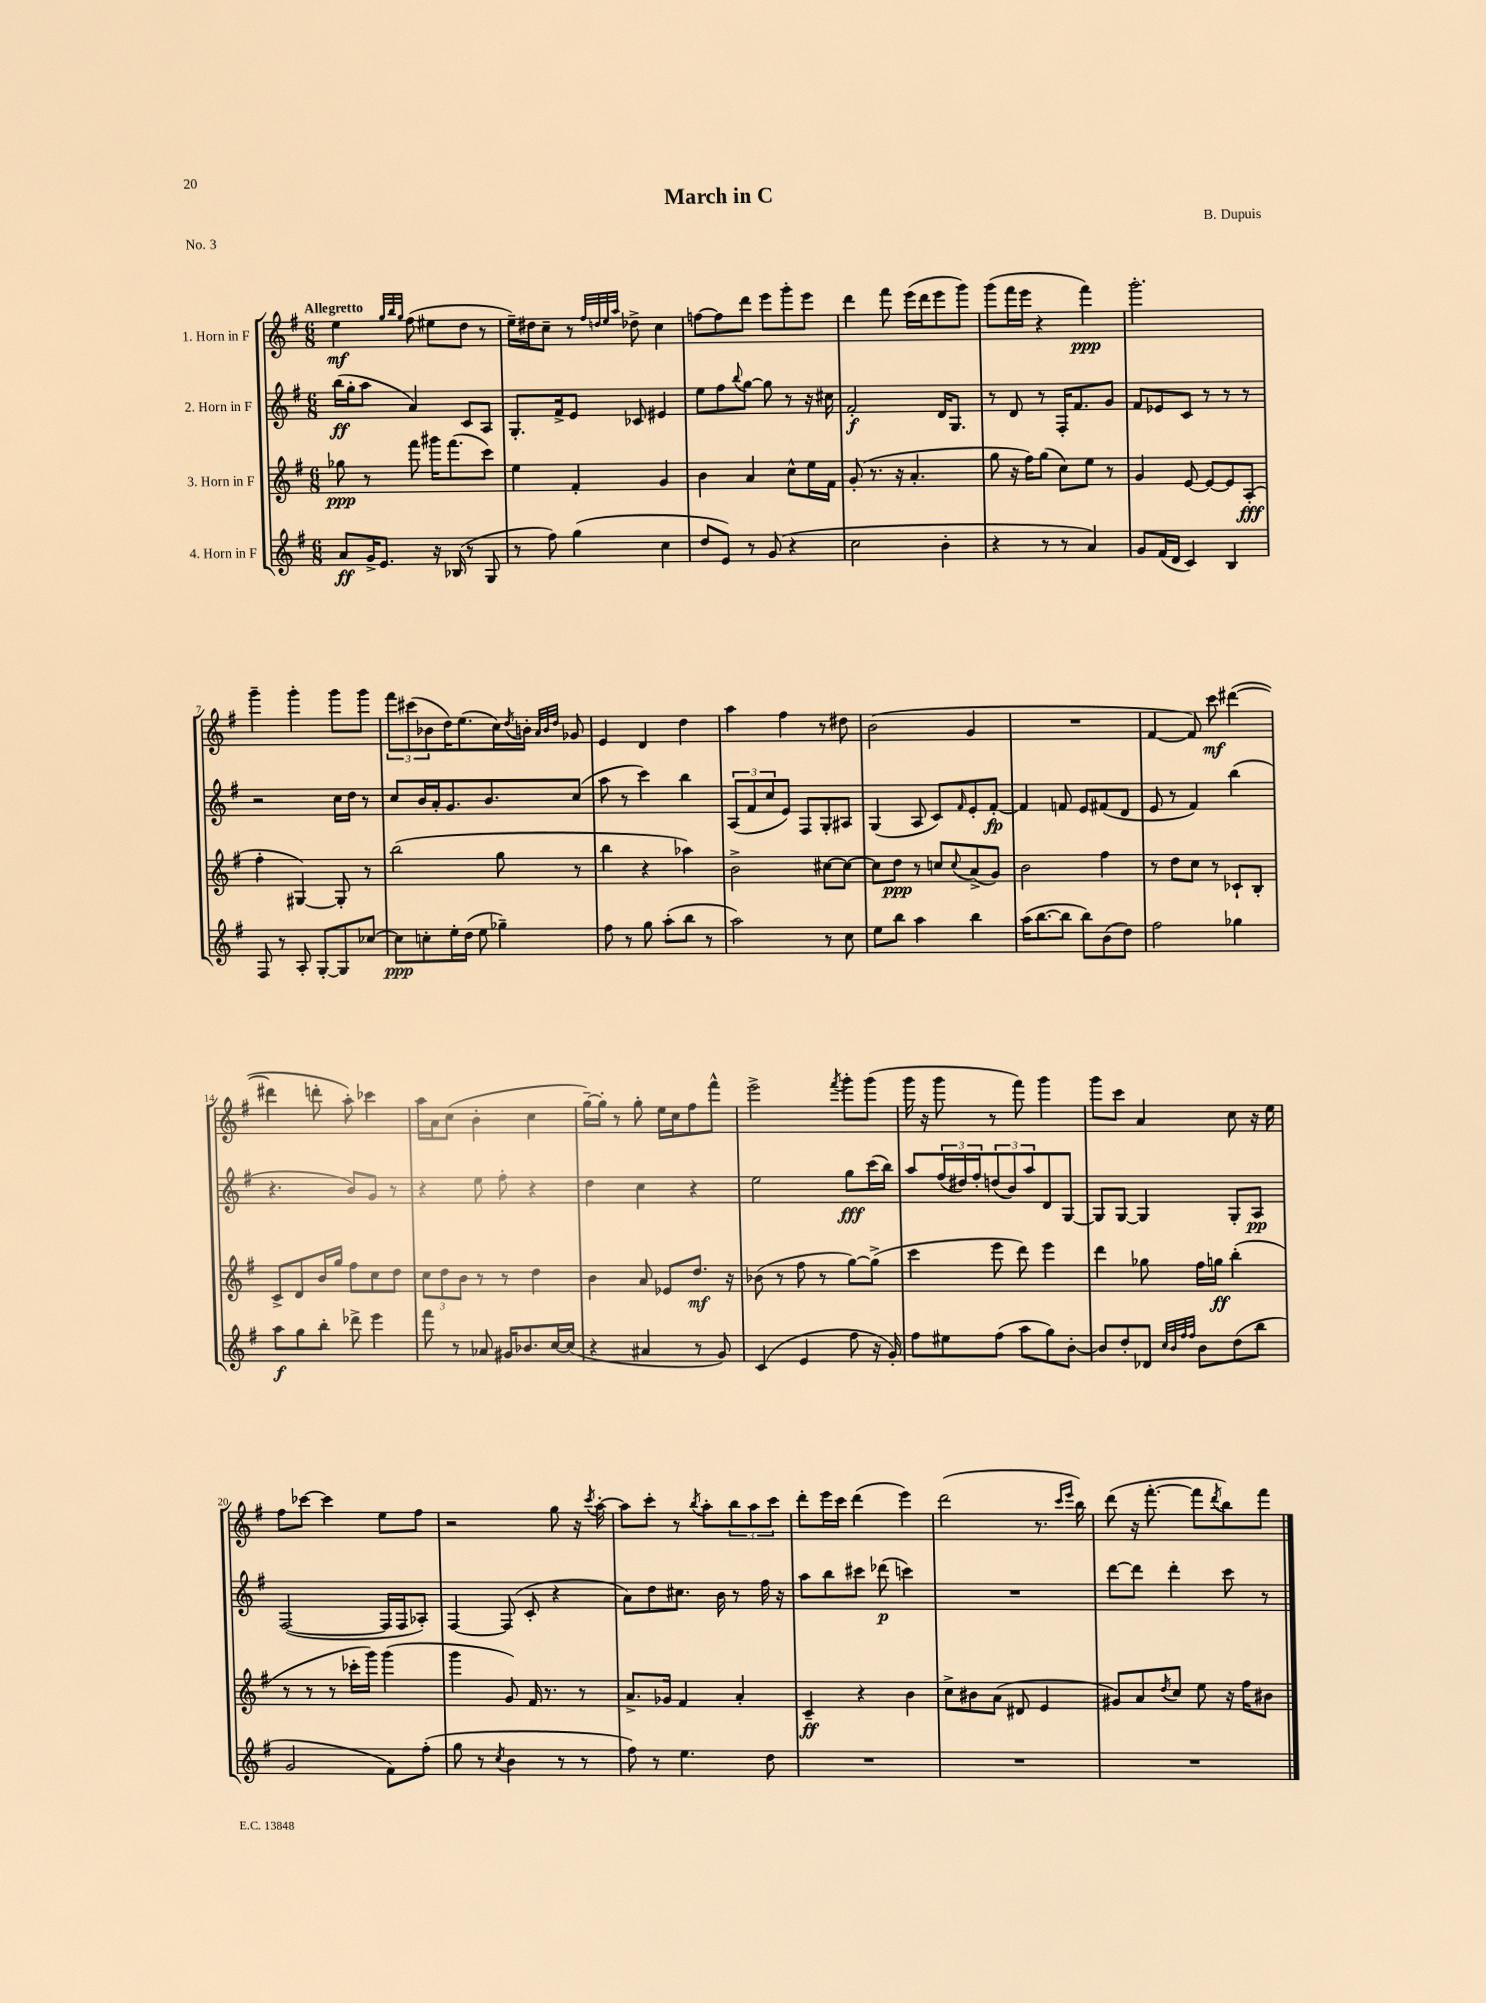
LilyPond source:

\header { title = "March in C" composer = "B. Dupuis" piece = "No. 3" }
<<
\new StaffGroup <<
\new Staff = "s0" \with { instrumentName = "1. Horn in F" } {
    \clef treble \key g \major \numericTimeSignature \time 6/8 \tempo "Allegretto"
    e''4\mf \grace { g''32 b''32 g''32 } fis''8( eis''8 d''8 r8 |
    e''16--) dis''16 c''8-- r8 \grace { fis''32 d''32 e''32 a''32 } des''8-> c''4 |
    f''8~ f''8 d'''8 e'''8 g'''8-. e'''8 |
    d'''4 fis'''8 e'''16( d'''16 e'''8 g'''8) |
    g'''8( fis'''16 e'''16 r4 fis'''4\ppp) |
    g'''2.-. |
    g'''4-- g'''4-. g'''8 g'''8 |
    \tuplet 3/2 { fis'''8 cis'''8( bes'8 } d''16) e''8.( c''16) \acciaccatura { d''8 } b'16-. \grace { a'32 b'32 d''32 } ges'8 |
    e'4 d'4 d''4 |
    a''4 fis''4 r8 dis''8 |
    b'2( g'4 |
    R2. |
    fis'4~ fis'8) c'''8\mf dis'''4~( |
    dis'''4 d'''8-. a''8-.) ces'''4 |
    a''16 a'16 c''8( b'4-. c''4 |
    g''16~--) g''16-. r8 g''8-. e''16 c''16 fis''8 fis'''8-^ |
    e'''2-> \acciaccatura { fis'''8 } g'''8-. g'''8( |
    g'''16 r16 g'''8 r8 fis'''8) g'''4 |
    g'''8 c'''8 a'4 c''8 r16 e''16 |
    fis''8 ces'''8~ ces'''4 e''8 fis''8 |
    r2 g''8 r16 \acciaccatura { c'''8 } a''16~-. |
    a''8 c'''8-. r8 \acciaccatura { b''8 } a''8-. \tuplet 3/2 { b''8 a''8 c'''8 } |
    d'''8-. e'''16 c'''16 d'''4( e'''4) |
    d'''2( r8. \grace { c'''16 e'''16 } b''16) |
    d'''8( r16 fis'''8.~-. fis'''8 \acciaccatura { d'''8 } b''8) fis'''8 \bar "|." |
}
\new Staff = "s1" \with { instrumentName = "2. Horn in F" } {
    \clef treble \key g \major \numericTimeSignature \time 6/8
    b''16\ff( g''16-. a''8 a'4) c'8 a8 |
    g8.-. fis'16-> e'8 ces'8 eis'4 |
    e''8 fis''8 \appoggiatura { b''8 } g''8~ g''8 r8 r16 cis''16 |
    fis'2-.\f d'16 g8. |
    r8 d'8 r8 fis16-. fis'8. g'8 |
    fis'8 ees'8 c'8 r8 r8 r8 |
    r2 c''16 d''16 r8 |
    c''8 b'16 a'16-. g'8. b'8. c''8( |
    a''8 r8 c'''4) b''4 |
    \tuplet 3/2 { a8( fis'8 c''8 } e'8) fis8 g8-. ais8 |
    g4( a8 c'8) \grace { fis'16 } e'8-. fis'8~-.\fp |
    fis'4 f'8 e'8 fis'8( d'8 |
    e'8 r8 fis'4) b''4( |
    r4. b'8) g'8 r8 |
    r4 e''8 fis''8-. r4 |
    d''4 c''4 r4 |
    e''2 g''8\fff c'''16( b''16) |
    a''8 \tuplet 3/2 { fis''16( dis''16) fis''16-. } \tuplet 3/2 { d''8( b'8) a''8 } d'8 g8~ |
    g8 g8~ g4 g8-. a8\pp |
    fis2~( fis16 fis16 aes8-.) |
    fis4~ fis8( c'8-. r4 |
    a'8) d''8 cis''8. b'16 r8 fis''16 r16 |
    a''8 b''8 cis'''8 des'''8\p( c'''4) |
    R2. |
    d'''8~ d'''8 d'''4-. c'''8 r8 \bar "|." |
}
\new Staff = "s2" \with { instrumentName = "3. Horn in F" } {
    \clef treble \key g \major \numericTimeSignature \time 6/8
    ges''8\ppp r8 fis'''8 gis'''16 fis'''8.( c'''8) |
    e''4 fis'4-. g'4 |
    b'4 a'4 c''8-^ e''16 fis'16 |
    g'8-.( r8. r16 a'4.-. |
    g''8 r16 fis''16) g''8( c''8) e''8 r8 |
    g'4 e'8~ e'8~ e'8 a8-.\fff( |
    fis''4-. gis4~) gis8-. r8 |
    b''2( g''8 r8 |
    b''4 r4 aes''4) |
    b'2-> cis''8~ cis''8~ |
    cis''8 d''8\ppp r8 c''8 \appoggiatura { c''8 } a'8->( g'8) |
    b'2 fis''4 |
    r8 d''8 c''8 r8 ces'8-! b8-. |
    c'8-> d'8 b'16 g''16 fis''8 c''8 d''8 |
    \tuplet 3/2 { c''8 d''8 b'8 } r8 r8 d''4 |
    b'4 a'8 ees'8 d''8.\mf r16 |
    bes'8( r8 fis''8 r8 g''8~) g''8->( |
    c'''4 e'''8 d'''8) e'''4 |
    d'''4 ges''8 fis''16 g''16\ff b''4-.( |
    r8 r8 r8 ces'''16-. g'''16) g'''4( |
    g'''4 g'8) fis'16 r8. r8 |
    a'8.-> ges'16 fis'4 a'4-. |
    c'4--\ff r4 b'4 |
    c''8-> bis'8 a'8( dis'8 e'4 |
    gis'8) a'8 \acciaccatura { d''8 } c''8 e''8 r16 fis''16 bis'8 \bar "|." |
}
\new Staff = "s3" \with { instrumentName = "4. Horn in F" } {
    \clef treble \key g \major \numericTimeSignature \time 6/8
    a'8\ff g'16-> e'8. r16 bes16( r8 g8 |
    r8 fis''8) g''4( c''4 |
    d''8 e'8) r8 g'8( r4 |
    c''2 b'4-. |
    r4 r8 r8 a'4) |
    g'8 fis'16( d'16 c'4) b4 |
    fis8 r8 a8-. g8~-. g8 ces''8~ |
    ces''8\ppp c''8-. e''16-. d''16( e''8 ges''4--) |
    fis''8 r8 g''8 a''8-.( b''8 r8 |
    a''2) r8 c''8 |
    e''8 b''8 a''4 b''4 |
    a''16( b''8.~ b''8 b''8) b'8( d''8) |
    fis''2 ges''4 |
    a''8\f g''8 b''8-. des'''8-> e'''4 |
    fis'''8 r8 aes'8 gis'16 bes'8. c''16~ c''16( |
    r4 ais'4 r8 g'8) |
    c'4( e'4 fis''8 r16 g'16-.) |
    fis''8 eis''8 fis''8( a''8 g''8) b'8~-. |
    b'8 d''8-. des'8 \grace { c''32 b'32 fis''32 fis''32 } b'8 d''8( b''8 |
    g'2 fis'8) fis''8-.( |
    g''8 r8 \acciaccatura { c''8 } b'4 r8 r8 |
    fis''8) r8 e''4. d''8 |
    R2. |
    R2. |
    R2. \bar "|." |
}
>>
>>
